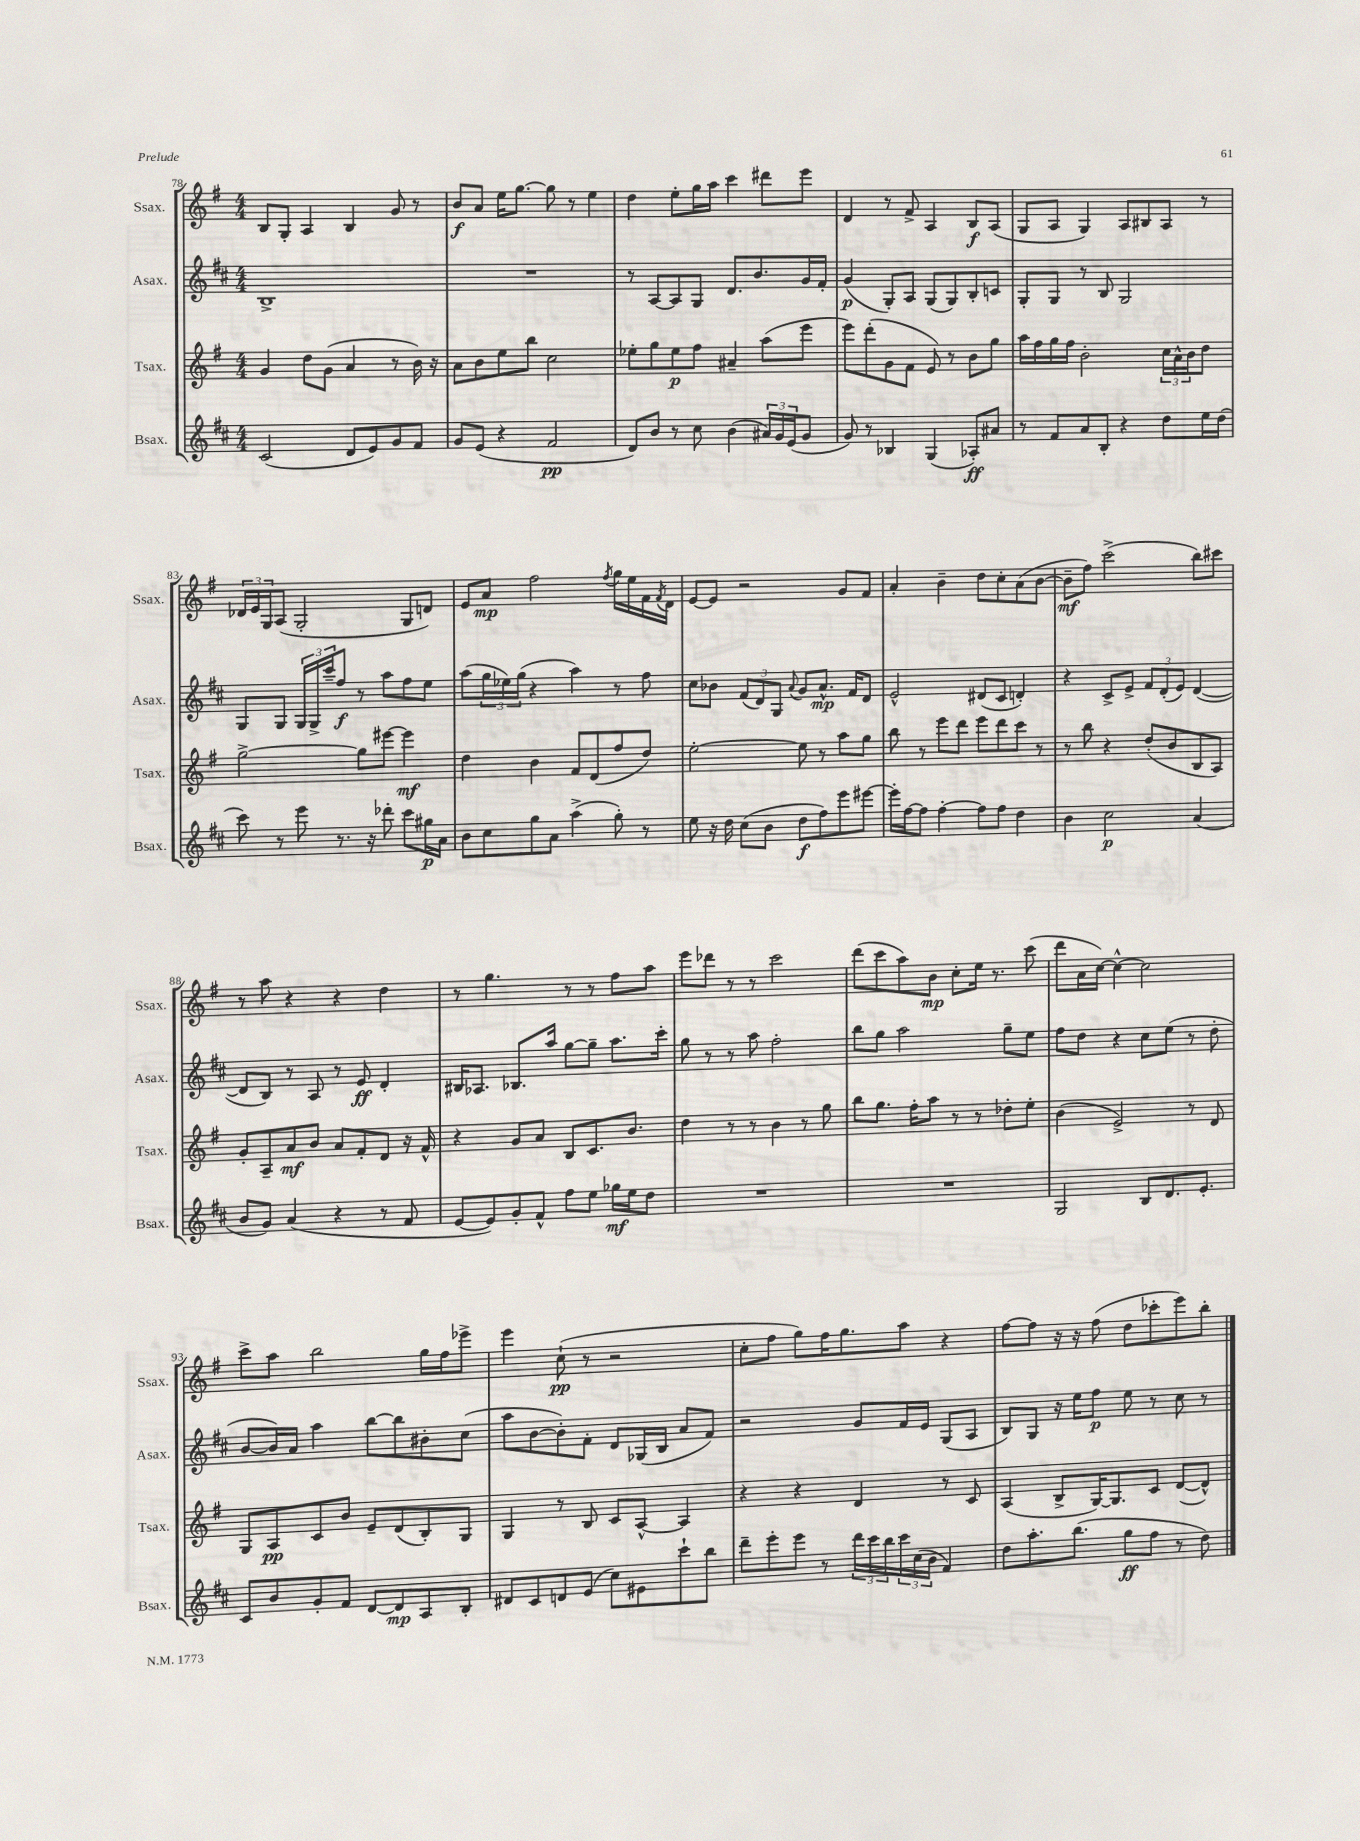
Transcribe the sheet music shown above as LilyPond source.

<<
\new StaffGroup <<
\new Staff = "s0" \with { instrumentName = "Ssax." shortInstrumentName = "Ssax." } {
    \clef treble \key g \major \numericTimeSignature \time 4/4
    b8 g8-. a4 b4 g'8 r8 |
    b'8\f a'8 e''16 g''8.~ g''8 r8 e''4 |
    d''4 e''8-. g''16 a''16 c'''4 dis'''8 e'''8 |
    d'4 r8 fis'8-> a4 b8\f a8( |
    g8 a8 g4) a8 bis8 a8 r8 |
    \tuplet 3/2 { des'16 e'16 g16 } a8( g2-. g8 d'8) |
    e'8 a'8\mp fis''2 \acciaccatura { fis''8 } g''16 e''16 fis'16 \acciaccatura { fis'8 } d'16 |
    e'8~ e'8 r2 g'8 fis'8 |
    a'4-. b'4-- d''8 c''8-. a'8( b'8~ |
    b'8--\mf fis''8) c'''2->( b''8) cis'''8 |
    r8 a''8 r4 r4 d''4 |
    r8 g''4. r8 r8 fis''8 a''8 |
    e'''8 des'''8 r8 r8 c'''2 |
    d'''8( c'''8 a''8) b'8\mp c''8-. e''16 r8. c'''8( |
    d'''8 a'16 c''16~) c''4~-^ c''2 |
    c'''8-> a''8 b''2 g''16 fis''16 ees'''8-> |
    e'''4 c''8-!\pp( r8 r2 |
    c''8-. fis''8 g''8) fis''16 g''8. a''8 r4 |
    fis''8~ fis''8 r16 r16 fis''8( d''8 ces'''8-. e'''8) b''8-. \bar "|." |
}
\new Staff = "s1" \with { instrumentName = "Asax." shortInstrumentName = "Asax." } {
    \clef treble \key d \major \numericTimeSignature \time 4/4
    b1-> |
    R1 |
    r8 a8~ a8 g8 d'8. b'8. g'16 fis'16-. |
    g'4\p( g8-.) a8 g8( g8) b8-. c'8 |
    g8-. g8 r8 b8 g2 |
    g8 g8 \tuplet 3/2 { g16 g16-> cis'''16-- } fis''8\f r8 a''8 fis''8 e''8 |
    a''8( \tuplet 3/2 { g''16 ees''16) g''16( } r4 a''4) r8 fis''8 |
    cis''8 bes'8 \tuplet 3/2 { fis'8( d'8) g8 } \appoggiatura { a'8 } g'8 a'8.-^\mp fis'16 d'8 |
    e'2-^ dis'8( cis'8 d'4-.) |
    r4 cis'8-> e'8-> \tuplet 3/2 { fis'8 d'8-.( e'8) } d'4~( |
    d'8 b8) r8 a8 r8 e'8\ff d'4-. |
    bis16 aes8. bes8. a''16 g''8~ g''8-- a''8. cis'''16-. |
    g''8 r8 r8 a''8 fis''2-. |
    b''8 g''8 a''2 g''8-- e''8 |
    fis''8 d''8 r4 cis''8 e''8( r8 d''8-. |
    b'8~ b'16) a'16 a''4 b''8~ b''8 bis'8-. cis''8( |
    a''8 b'8~ b'8-.) fis'8-. d'8 ges16( b16 a'8 fis'8) |
    r2 g'8 fis'16 e'16 g8( a8 |
    b8) g8 r16 e''16 fis''8\p e''8 r8 cis''8 r8 \bar "|." |
}
\new Staff = "s2" \with { instrumentName = "Tsax." shortInstrumentName = "Tsax." } {
    \clef treble \key g \major \numericTimeSignature \time 4/4
    g'4 d''8 g'8( a'4 r8 b'16) r16 |
    a'8 b'8 e''8 b''8 c''2 |
    ees''8-. g''8 ees''8\p fis''8 ais'4-- a''8( e'''8 |
    e'''8) d'''8-.( g'8 fis'8 e'8) r8 b'8 g''8 |
    a''16 fis''16 g''16 fis''16 b'2-. \tuplet 3/2 { c''16 a'16-^ b'16 } d''8 |
    g''2~-> g''8 eis'''8~ eis'''4\mf |
    d''4 b'4 fis'8 d'8( fis''8 d''8) |
    e''2~-. e''8 r8 a''8 g''8 |
    b''8 r8 e'''8 d'''8 e'''8 d'''8 c'''8 r8 |
    r8 b''8 r4 d''8-.( b'8 b8 a8) |
    g'8-. a8-- a'8\mf b'8 a'8 fis'8-. d'8 r16 fis'16-^ |
    r4 g'8 a'8 b8 c'8. b'8. |
    d''4 r8 r8 b'4 r8 g''8 |
    b''8 g''8. fis''16-. a''8 r8 r8 des''8-. e''8-. |
    b'4( e'2->) r8 d'8 |
    g8 a8\pp c'8 b'8 e'8-- d'8( b8-.) g8 |
    g4 r8 b8 c'8 a8~-^ a4 |
    r4 r4 d'4 r8 c'8 |
    a4( b8-> g16~) g8. c'8 d'8~( d'8-^) \bar "|." |
}
\new Staff = "s3" \with { instrumentName = "Bsax." shortInstrumentName = "Bsax." } {
    \clef treble \key d \major \numericTimeSignature \time 4/4
    cis'2( d'8 e'8) g'8 fis'8 |
    g'8 e'8( r4 fis'2\pp |
    d'8) b'8 r8 cis''8 b'4( \tuplet 3/2 { ais'16) g'16 e'16( } g'8 |
    g'8) r8 bes4 g4( aes8-.\ff) ais'8 |
    r8 fis'8 a'8 b8-. r4 d''8 e''16 d''16( |
    cis'''8) r8 e'''8 r8. r16 des'''8-. cis'''8 gis''16\p a'16 |
    b'8 cis''8 g''8 a'8 a''4->( g''8-.) r8 |
    e''8 r16 d''16 cis''8( b'8 d''8\f fis''8) e'''8 eis'''8~ |
    eis'''16-. fis''16~ fis''8 fis''4~-. fis''8 fis''8 d''4 |
    b'4 cis''2\p a'4( |
    b'8 g'8) a'4( r4 r8 fis'8 |
    e'8~ e'8) g'8-. fis'8-^ fis''8 e''8 ges''16\mf e''16 d''8 |
    R1 |
    R1 |
    g2 b8 d'8. e'8.-. |
    cis'8 b'8 g'8-. fis'8 d'8~ d'8\mp a8 b8-. |
    dis'8 cis'8 d'8 e'8( cis''8) eis'8 cis'''8-! b''8 |
    d'''8-- e'''8-. e'''8 r8 \tuplet 3/2 { d'''16 cis'''16 b''16 } \tuplet 3/2 { cis'''16 cis''16( b'16 } fis'4) |
    d''8 a''8.-. b''8.( g''8\ff fis''8 r8 d''8) \bar "|." |
}
>>
>>
\layout { \context { \Score currentBarNumber = #78 } }
